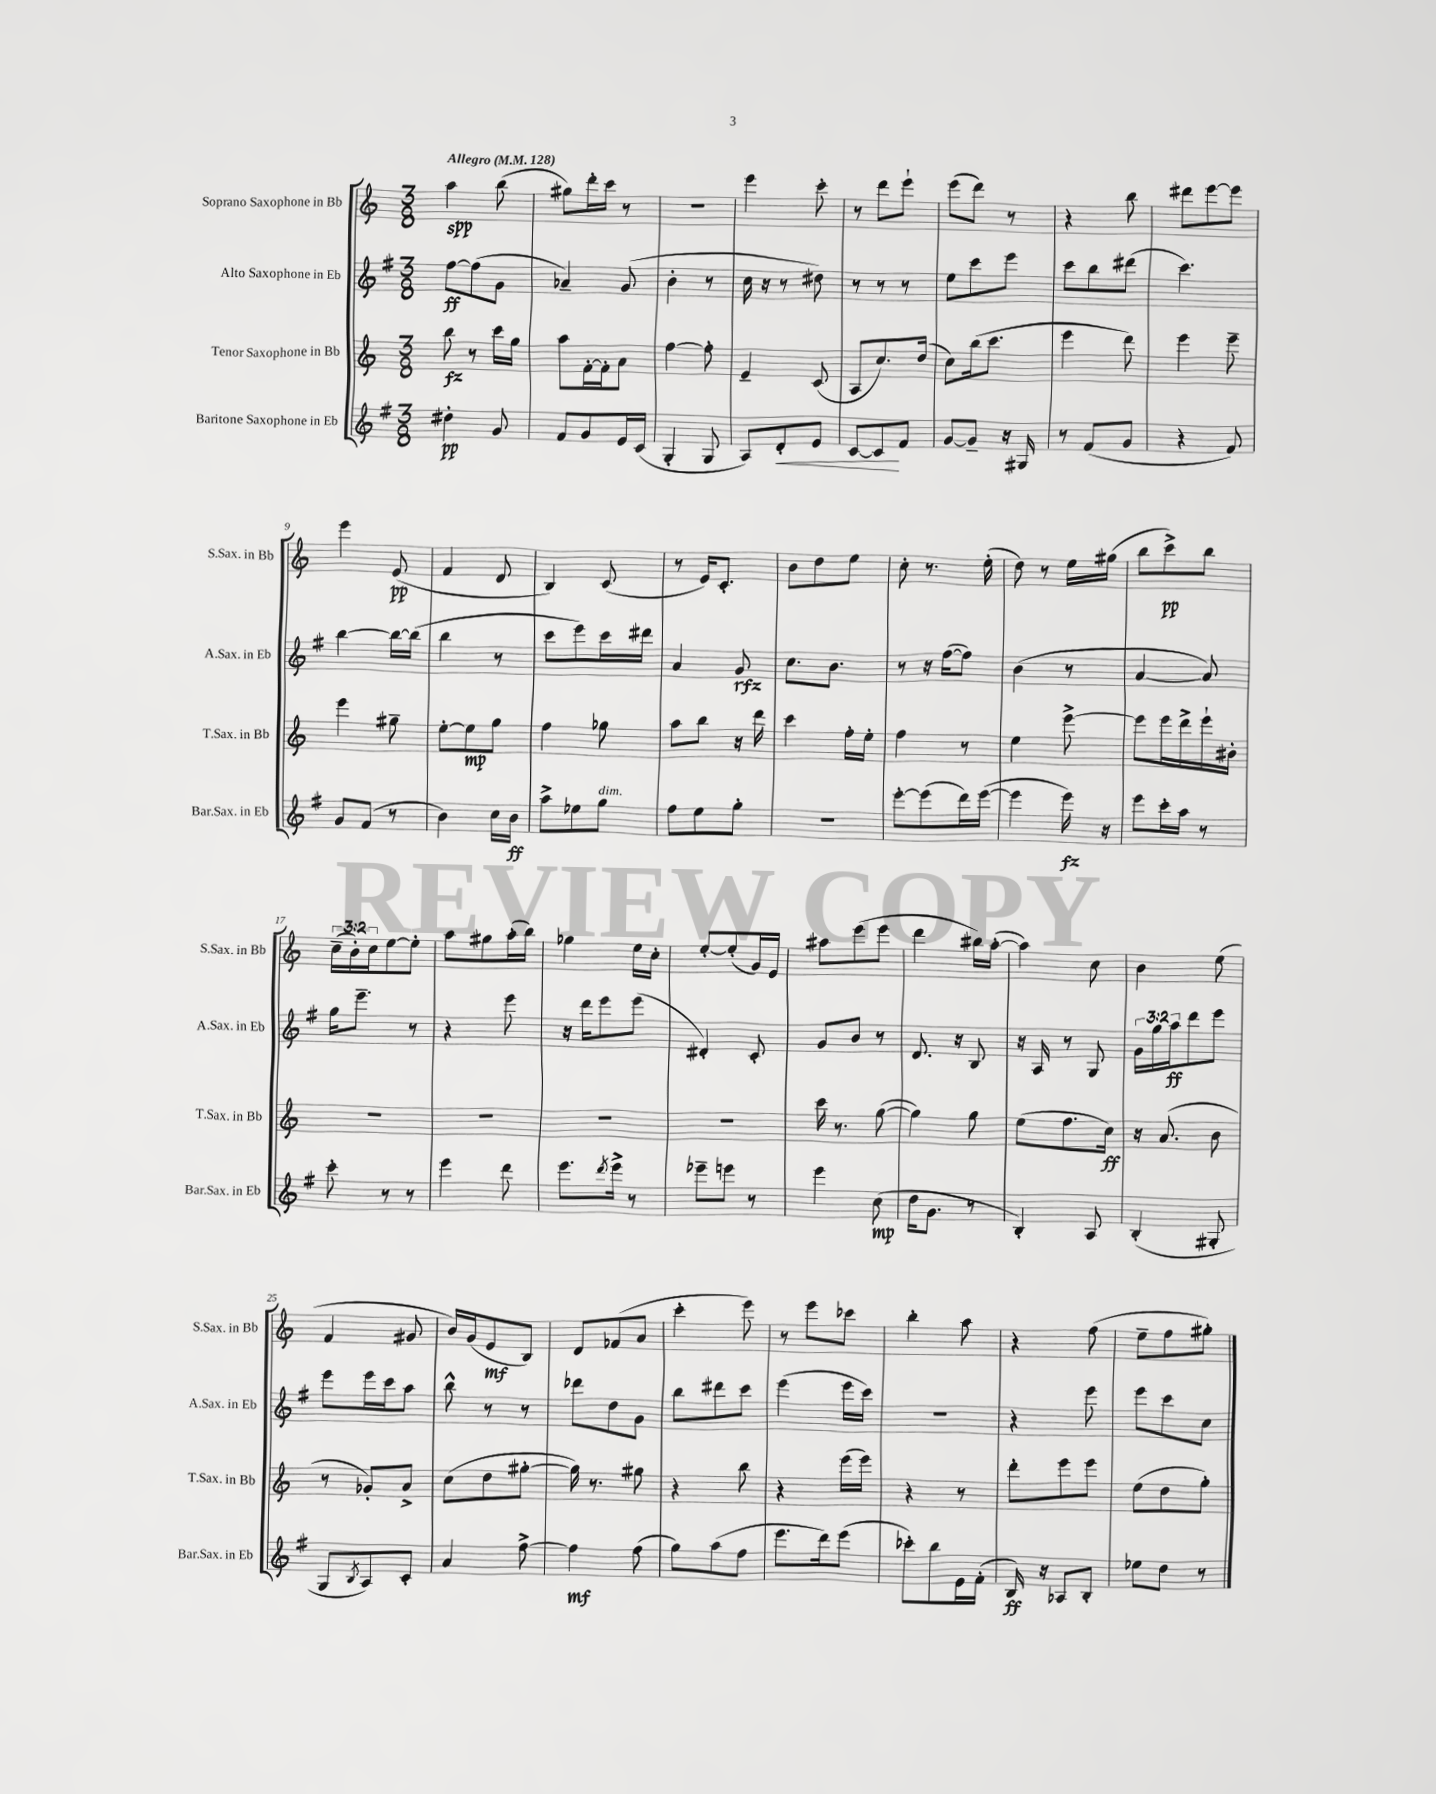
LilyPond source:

<<
\new StaffGroup <<
\new Staff = "s0" \with { instrumentName = "Soprano Saxophone in Bb" shortInstrumentName = "S.Sax. in Bb" } {
    \clef treble \key c \major \numericTimeSignature \time 3/8 \override Staff.TupletNumber.text = #tuplet-number::calc-fraction-text \tempo "Allegro" 4 = 128
    a''4\spp b''8( |
    gis''8) d'''16-. c'''16 r8 |
    R4. |
    e'''4 c'''8-. |
    r8 d'''8 e'''8-! |
    e'''8( d'''8) r8 |
    r4 b''8 |
    dis'''8 e'''8~ e'''8 |
    e'''4 e'8\pp( |
    f'4 d'8 |
    b4) c'8( |
    r8 e'16) c'8.-. |
    b'8 d''8 e''8 |
    c''8-. r8. e''16-.( |
    d''8) r8 e''16 gis''16( |
    b''8 c'''8->\pp) b''8 |
    \tuplet 3/2 { c''16--( b'16-.) c''16 } e''8~ e''8-. |
    a''8 gis''8 a''16-.( b''16) |
    ges''4 e''16 c''16-. |
    e''8~-. e''8-.( g'16) e'16 |
    ais''8 e'''8( e'''8 |
    d'''4 bis''16) a''16~-.( |
    a''4) c''8 |
    b'4 e''8( |
    f'4 gis'8 |
    b'16) g'16( e'8\mf b8) |
    d'8 fes'8( a'8 |
    c'''4-. e'''8) |
    r8 e'''8 ces'''8 |
    b''4-. a''8 |
    r4 f''8( |
    e''8-- f''8 gis''8-.) \bar "|." |
}
\new Staff = "s1" \with { instrumentName = "Alto Saxophone in Eb" shortInstrumentName = "A.Sax. in Eb" } {
    \clef treble \key g \major \numericTimeSignature \time 3/8 \override Staff.TupletNumber.text = #tuplet-number::calc-fraction-text
    fis''8~\ff fis''8( g'8 |
    aes'4--) g'8( |
    b'4-. r8 |
    c''16 r16 r8 dis''8) |
    r8 r8 r8 |
    e''8 c'''8 e'''8 |
    c'''8 b''8 dis'''8( |
    c'''4.) |
    b''4~ b''16~ b''16( |
    b''4 r8 |
    c'''8 e'''8) c'''16 dis'''16 |
    a'4 g'8\rfz |
    c''8. b'8. |
    r8 r16 fis''16~( fis''8) |
    b'4( r8 |
    a'4~ a'8) |
    g''16 e'''8.-- r8 |
    r4 e'''8 |
    r16 d'''16 e'''8 e'''8( |
    dis'4-.) c'8-. |
    g'8 b'8 r8 |
    d'8. r16 b8 |
    r16 a16 r8 g8 |
    \tuplet 3/2 { g'16 g''16 a''16\ff } d'''8 e'''8 |
    e'''8 e'''16 c'''16 a''8 |
    b''8-^ r8 r8 |
    des'''8 d''8 g'8 |
    b''8 dis'''8 c'''8 |
    e'''4( e'''16 c'''16) |
    R4. |
    r4 e'''8 |
    e'''8 c'''8 c''8 \bar "|." |
}
\new Staff = "s2" \with { instrumentName = "Tenor Saxophone in Bb" shortInstrumentName = "T.Sax. in Bb" } {
    \clef treble \key c \major \numericTimeSignature \time 3/8
    b''8\fz r8 c'''16 g''16 |
    a''8 f'16~-. f'16-. a'8 |
    f''4~ f''8-. |
    e'4-- c'8( |
    a8 c''8.) d''16( |
    c''8) b''16( c'''8. |
    e'''4 d'''8) |
    e'''4 e'''8-- |
    e'''4 gis''8-- |
    e''8~-. e''8\mp g''8 |
    f''4 ges''8 |
    a''8 b''8 r16 d'''16 |
    c'''4 f''16-. e''16-. |
    f''4 r8 |
    e''4 e'''8~-> |
    e'''8 e'''16 d'''16-> e'''16-! bis'16-. |
    R4. |
    R4. |
    R4. |
    R4. |
    c'''16 r8. g''8~( |
    g''4) g''8 |
    e''8( f''8. c''16\ff) |
    r16 a'8.( b'8 |
    r8 ges'8-.) a'8-> |
    c''8( d''8 gis''8~-. |
    gis''16) r8. gis''8 |
    r4 b''8 |
    r4 e'''16( e'''16) |
    r4 r8 |
    d'''8-. e'''8 e'''8 |
    e''8( d''8 g''8-.) \bar "|." |
}
\new Staff = "s3" \with { instrumentName = "Baritone Saxophone in Eb" shortInstrumentName = "Bar.Sax. in Eb" } {
    \clef treble \key g \major \numericTimeSignature \time 3/8
    dis''4-.\pp g'8 |
    fis'8 g'8 e'16 c'16( |
    g4-. g8 |
    a8) d'8-.\< e'8 |
    c'8~ c'8\! fis'8 |
    g'8~ g'8-- r16 gis16 |
    r8 fis'8( g'8 |
    r4 fis'8) |
    g'8 fis'8( r8 |
    b'4) c''16 b'16\ff |
    a''8-> ees''8 g''8^\markup { \italic "dim." } |
    fis''8 e''8 g''8-. |
    R4. |
    e'''8~-. e'''8( d'''16) e'''16~( |
    e'''4 e'''16\fz) r16 |
    e'''8 c'''16-. a''16 r8 |
    c'''8-. r8 r8 |
    e'''4 d'''8 |
    e'''8. \acciaccatura { d'''8 } e'''16-> r8 |
    ees'''8-- e'''8 r8 |
    e'''4 c''8\mp( |
    d''16 g'8. r8 |
    b4-.) a8 |
    b4-.( gis8-. |
    g8 \acciaccatura { b8 } a8) c'8-. |
    a'4 fis''8~-> |
    fis''4\mf fis''8( |
    g''8) a''8( fis''8 |
    e'''8. d'''16) e'''8( |
    ces'''8-.) b''8 e'16 fis'16-.( |
    b16\ff) r16 aes8 b8-. |
    ees''8 d''8 r8 \bar "|." |
}
>>
>>
